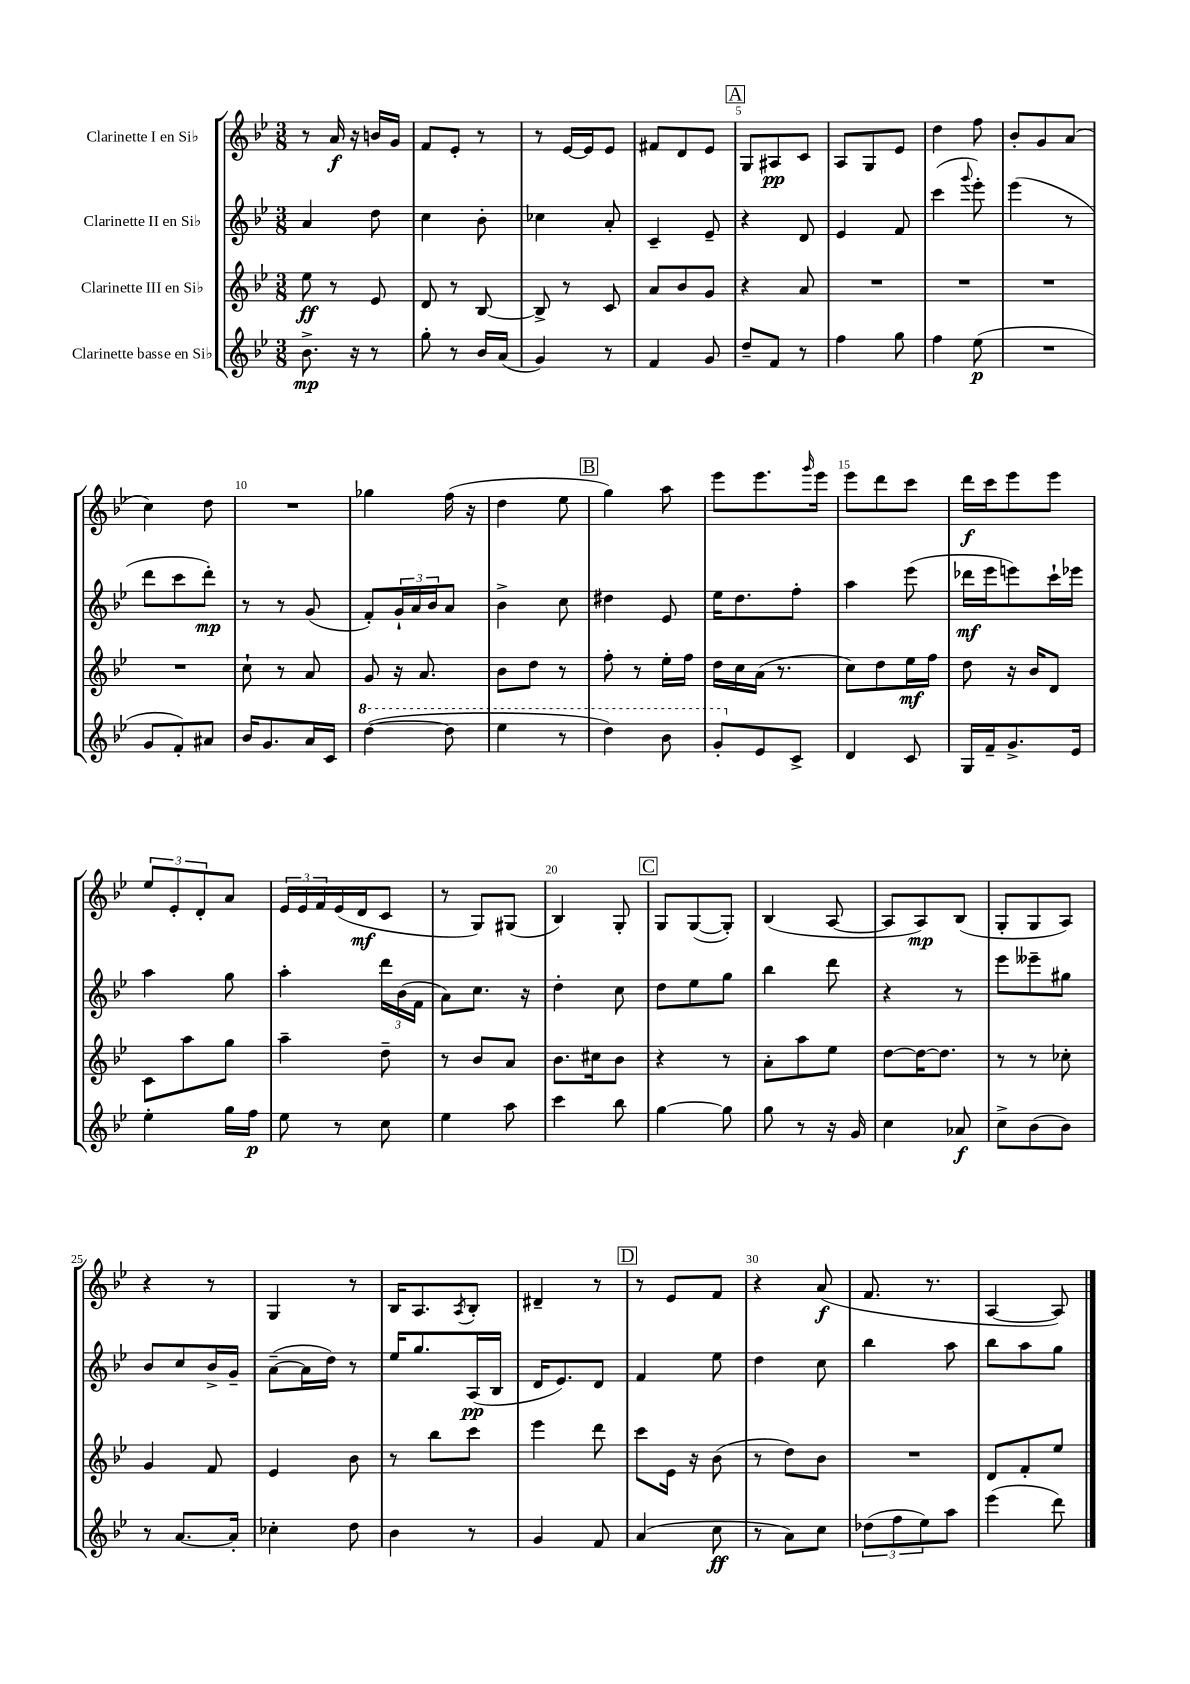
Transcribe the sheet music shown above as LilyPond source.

<<
\new StaffGroup <<
\new Staff = "s0" \with { instrumentName = "Clarinette I en Sib" } {
    \clef treble \key bes \major \numericTimeSignature \time 3/8
    r8 a'16\f r16 b'16 g'16 |
    f'8 ees'8-. r8 |
    r8 ees'16~ ees'16 ees'8 |
    fis'8 d'8 ees'8 |
    \mark \markup { \box "A" } g8 ais8\pp c'8 |
    a8 g8 ees'8 |
    d''4 f''8 |
    bes'8-. g'8 a'8( |
    c''4) d''8 |
    R4. |
    ges''4 f''16( r16 |
    d''4 ees''8 |
    \mark \markup { \box "B" } g''4) a''8 |
    ees'''8 ees'''8. \grace { g'''16 } ees'''16 |
    ees'''8 d'''8 c'''8 |
    d'''16\f c'''16 ees'''8 ees'''8 |
    \tuplet 3/2 { ees''8 ees'8-. d'8-. } a'8 |
    \tuplet 3/2 { ees'16 ees'16 f'16 } ees'16( d'16\mf c'8 |
    r8 g8) gis8( |
    bes4) g8-. |
    \mark \markup { \box "C" } g8 g8~( g8-.) |
    bes4( a8~ |
    a8 a8\mp) bes8( |
    g8-. g8 a8) |
    r4 r8 |
    g4 r8 |
    bes16 a8. \acciaccatura { a8 } bes8-. |
    dis'4-- r8 |
    \mark \markup { \box "D" } r8 ees'8 f'8 |
    r4 a'8\f( |
    f'8. r8. |
    a4~ a8) \bar "|." |
}
\new Staff = "s1" \with { instrumentName = "Clarinette II en Sib" } {
    \clef treble \key bes \major \numericTimeSignature \time 3/8
    a'4 d''8 |
    c''4 bes'8-. |
    ces''4 a'8-. |
    c'4-- ees'8-- |
    \mark \markup { \box "A" } r4 d'8 |
    ees'4 f'8 |
    c'''4( \appoggiatura { g'''8 } ees'''8-.) |
    ees'''4( r8 |
    d'''8 c'''8 d'''8-.\mp) |
    r8 r8 g'8( |
    f'8-.) \tuplet 3/2 { g'16-! a'16 bes'16 } a'8 |
    bes'4-> c''8 |
    \mark \markup { \box "B" } dis''4 ees'8 |
    ees''16 d''8. f''8-. |
    a''4 ees'''8( |
    des'''16\mf ees'''16 e'''8) c'''16-! ees'''16 |
    a''4 g''8 |
    a''4-. \tuplet 3/2 { d'''16 bes'16( f'16 } |
    a'8) c''8. r16 |
    d''4-. c''8 |
    \mark \markup { \box "C" } d''8 ees''8 g''8 |
    bes''4 d'''8 |
    r4 r8 |
    ees'''8 eeses'''8-- gis''8 |
    bes'8 c''8 bes'16-> g'16-- |
    a'8~--( a'16 d''16) r8 |
    ees''16 g''8. a16\pp( bes16 |
    d'16 ees'8.) d'8 |
    \mark \markup { \box "D" } f'4 ees''8 |
    d''4 c''8 |
    bes''4 a''8 |
    bes''8 a''8 g''8 \bar "|." |
}
\new Staff = "s2" \with { instrumentName = "Clarinette III en Sib" } {
    \clef treble \key bes \major \numericTimeSignature \time 3/8
    ees''8\ff r8 ees'8 |
    d'8 r8 bes8~ |
    bes8-> r8 c'8 |
    a'8 bes'8 g'8 |
    \mark \markup { \box "A" } r4 a'8 |
    R4. |
    R4. |
    R4. |
    R4. |
    c''8-! r8 a'8 |
    g'8 r16 a'8. |
    bes'8 d''8 r8 |
    \mark \markup { \box "B" } f''8-. r8 ees''16-. f''16 |
    d''16 c''16 a'16( r8. |
    c''8) d''8 ees''16\mf f''16 |
    d''8 r16 bes'16 d'8 |
    c'8 a''8 g''8 |
    a''4-- d''8-- |
    r8 bes'8 a'8 |
    bes'8. cis''16 bes'8 |
    \mark \markup { \box "C" } r4 r8 |
    a'8-. a''8 ees''8 |
    d''8~ d''16~ d''8. |
    r8 r8 ces''8-. |
    g'4 f'8 |
    ees'4 bes'8 |
    r8 bes''8 c'''8 |
    ees'''4 d'''8 |
    \mark \markup { \box "D" } c'''8 ees'16 r16 bes'8( |
    r8 d''8) bes'8 |
    R4. |
    d'8 f'8-. ees''8 \bar "|." |
}
\new Staff = "s3" \with { instrumentName = "Clarinette basse en Sib" } {
    \clef treble \key bes \major \numericTimeSignature \time 3/8
    bes'8.->\mp r16 r8 |
    g''8-. r8 bes'16 a'16( |
    g'4) r8 |
    f'4 g'8 |
    \mark \markup { \box "A" } d''8-- f'8 r8 |
    f''4 g''8 |
    f''4 ees''8\p( |
    R4. |
    g'8 f'8-.) ais'8 |
    bes'16 g'8. a'16 c'16 |
    \ottava #1 d'''4~( d'''8 |
    ees'''4 r8 |
    \mark \markup { \box "B" } d'''4) bes''8 |
    g''8-. \ottava #0 ees'8 c'8-> |
    d'4 c'8 |
    g16 f'16-- g'8.-> ees'16 |
    ees''4-. g''16 f''16\p |
    ees''8 r8 c''8 |
    ees''4 a''8 |
    c'''4 bes''8 |
    \mark \markup { \box "C" } g''4~ g''8 |
    g''8 r8 r16 g'16 |
    c''4 aes'8\f |
    c''8-> bes'8( bes'8) |
    r8 a'8.~ a'16-. |
    ces''4-. d''8 |
    bes'4 r8 |
    g'4 f'8 |
    \mark \markup { \box "D" } a'4( c''8\ff |
    r8 a'8) c''8 |
    \tuplet 3/2 { des''8( f''8 ees''8) } a''8 |
    ees'''4( d'''8) \bar "|." |
}
>>
>>
\layout { \context { \Score \override BarNumber.break-visibility = ##(#f #t #t) barNumberVisibility = #(every-nth-bar-number-visible 5) } }
